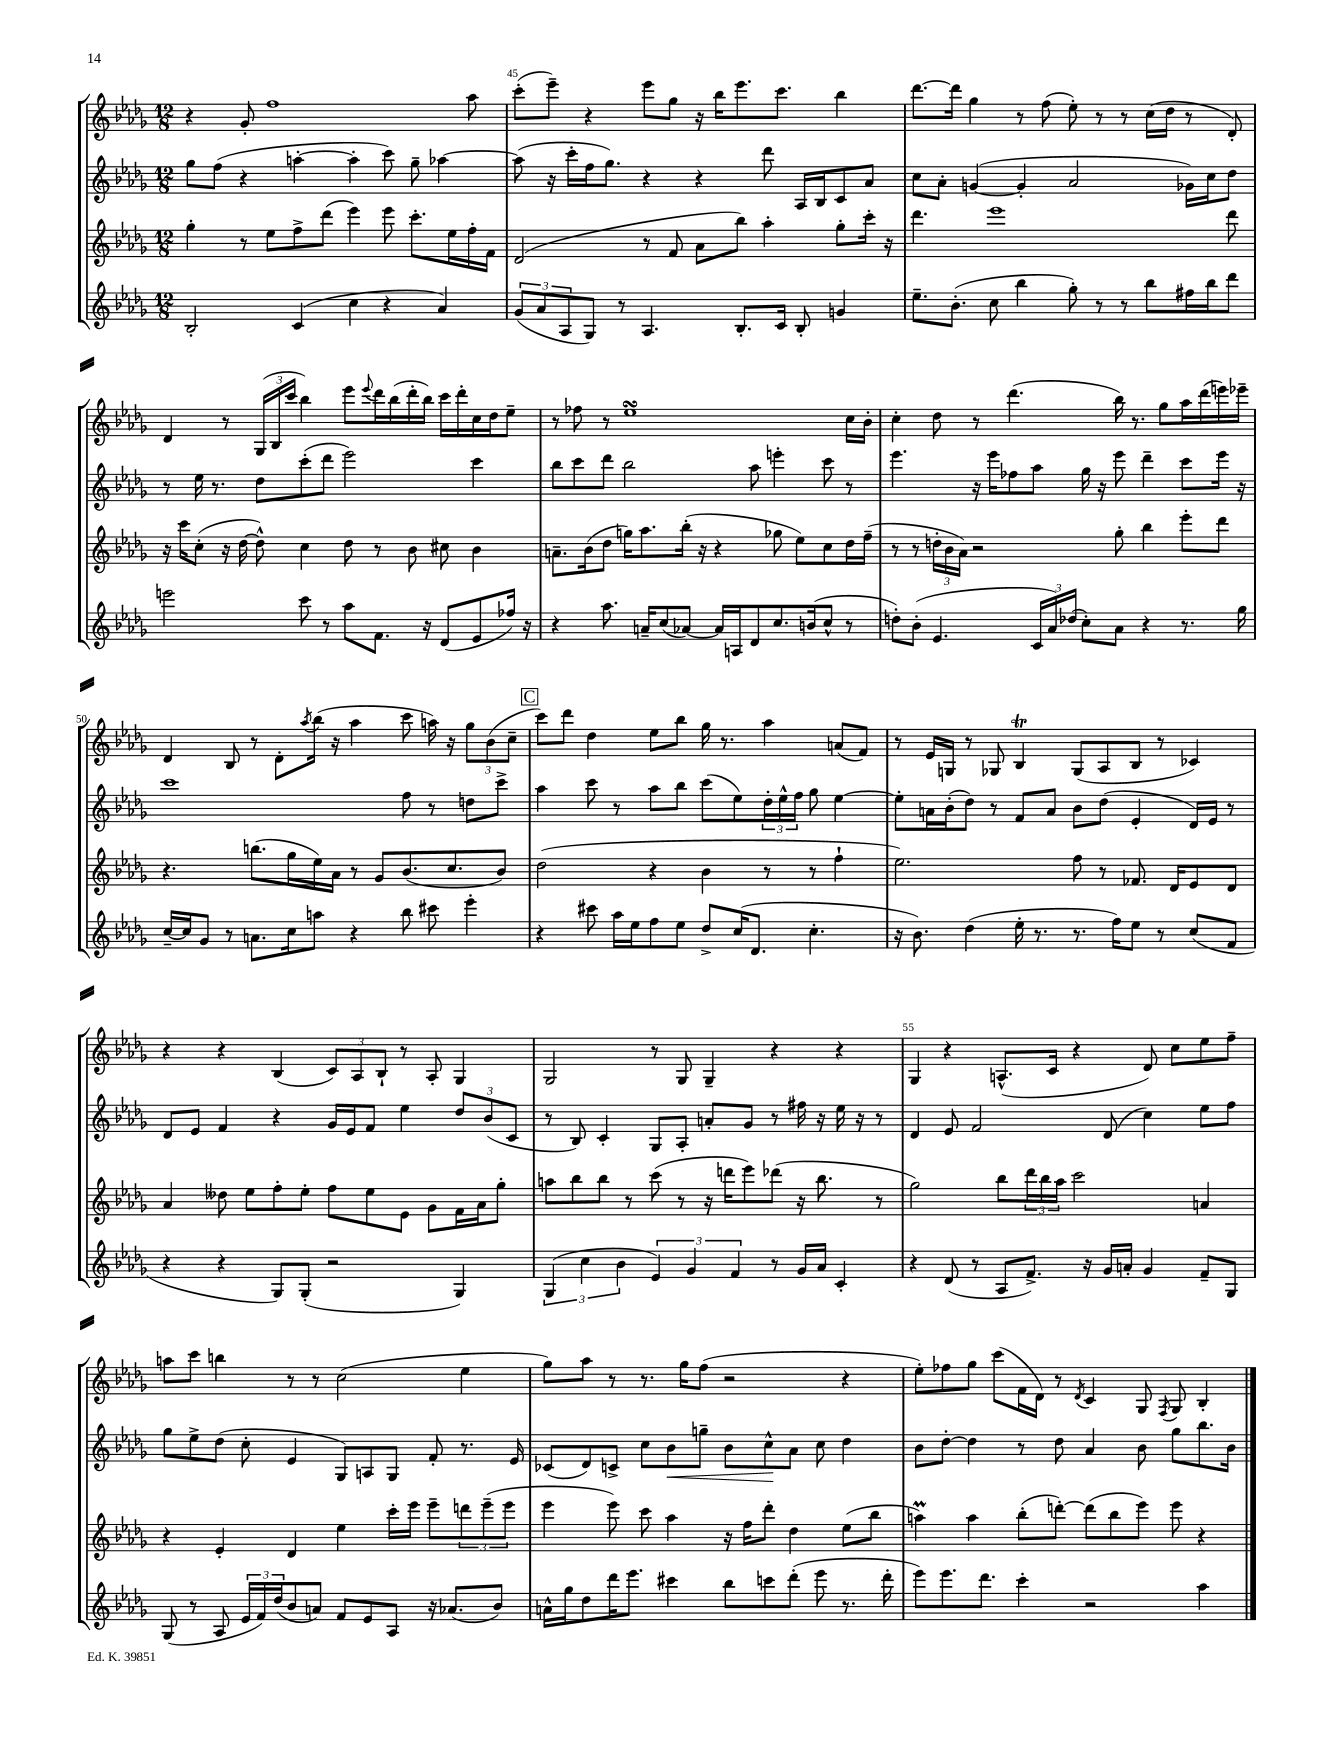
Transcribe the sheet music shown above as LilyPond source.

<<
\new StaffGroup <<
\new Staff = "s0" {
    \clef treble \key des \major \numericTimeSignature \time 12/8
    r4 ges'8-. f''1 aes''8 |
    c'''8-.( ees'''8--) r4 ees'''8 ges''8 r16 bes''16 ees'''8. c'''8. bes''4 |
    des'''8.~ des'''16 ges''4 r8 f''8( ees''8-.) r8 r8 c''16( des''16 r8 des'8-.) |
    des'4 r8 \tuplet 3/2 { ges16( bes16 c'''16 } bes''4) ees'''8 \appoggiatura { ees'''8 } des'''16 bes''16( des'''16-. bes''16) c'''16 des'''16-. c''16 des''16 ees''8-- |
    r8 fes''8 r8 ees''1\turn c''16 bes'16-. |
    c''4-. des''8 r8 des'''4.( bes''16) r8. ges''8 aes''16 des'''16( e'''16) ees'''16-- |
    des'4 bes8 r8 des'8-. \acciaccatura { aes''8 } bes''16( r16 aes''4 c'''8 a''16) r16 \tuplet 3/2 { ges''8 bes'8( c''8-- } |
    \mark \markup { \box "C" } c'''8) des'''8 des''4 ees''8 bes''8 ges''16 r8. aes''4 a'8( f'8) |
    r8 ees'16 g16 r8 ges8 bes4\trill ges8( aes8 bes8 r8 ces'4) |
    r4 r4 bes4( \tuplet 3/2 { c'8) aes8 bes8-! } r8 aes8-. ges4 |
    ges2 r8 ges8 ges4-- r4 r4 |
    ges4 r4 a8.-^( c'16 r4 des'8) c''8 ees''8 f''8-- |
    a''8 c'''8 b''4 r8 r8 c''2( ees''4 |
    ges''8) aes''8 r8 r8. ges''16 f''8( r2 r4 |
    ees''8-.) fes''8 ges''8 c'''8( f'16 des'16) r8 \acciaccatura { des'8 } c'4 ges8 \acciaccatura { f8 } ges8 bes4-. \bar "|." |
}
\new Staff = "s1" {
    \clef treble \key des \major \numericTimeSignature \time 12/8
    ges''8 f''8( r4 a''4~-. a''4-. c'''8) ges''8-- aes''4~ |
    aes''8( r16 c'''16-. f''16 ges''8.) r4 r4 des'''8 aes16 bes16 c'8 aes'8 |
    c''8 aes'8-. g'4~( g'4-. aes'2 ges'16) c''16 des''8 |
    r8 ees''16 r8. des''8 c'''8-.( des'''8 ees'''2) c'''4 |
    bes''8 c'''8 des'''8 bes''2 aes''8 e'''4-. c'''8 r8 |
    ees'''4. r16 ees'''16 fes''8 aes''8 ges''16 r16 ees'''8 des'''4-- c'''8 ees'''16 r16 |
    c'''1 f''8 r8 d''8 c'''8-> |
    \mark \markup { \box "C" } aes''4 c'''8 r8 aes''8 bes''8 c'''8( ees''8) \tuplet 3/2 { des''16-. ees''16-^ f''16 } ges''8 ees''4~ |
    ees''8-. a'16 bes'16-.( des''8) r8 f'8 a'8 bes'8 des''8( ees'4-. des'16) ees'16 r8 |
    des'8 ees'8 f'4 r4 ges'16 ees'16 f'8 ees''4 \tuplet 3/2 { des''8 bes'8( c'8 } |
    r8 bes8) c'4-. ges8 aes8-. a'8-. ges'8 r8 fis''16 r16 ees''16 r16 r8 |
    des'4 ees'8 f'2 des'8( c''4) ees''8 f''8 |
    ges''8 ees''8-> des''8( c''8-. ees'4 ges8) a8 ges8 f'8-. r8. ees'16 |
    ces'8( des'8) c'8-> c''8 bes'8\< g''8-- bes'8 c''8-^\! aes'8 c''8 des''4 |
    bes'8 des''8~-. des''4 r8 des''8 aes'4 bes'8 ges''8 bes''8. bes'16 \bar "|." |
}
\new Staff = "s2" {
    \clef treble \key des \major \numericTimeSignature \time 12/8
    ges''4-. r8 ees''8 f''8-> des'''8( ees'''4) ees'''8 c'''8.-. ees''16 f''16-. f'16 |
    des'2( r8 f'8 aes'8 bes''8) aes''4-. ges''8-. c'''16-. r16 |
    des'''4. ees'''1 des'''8 |
    r16 c'''16 c''8-.( r16 des''16~ des''8-^) c''4 des''8 r8 bes'8 cis''8 bes'4 |
    a'8.-- bes'16( des''8 g''16) aes''8. bes''16-.( r16 r4 ges''8 ees''8) c''8 des''16 f''16--( |
    r8 r8 \tuplet 3/2 { d''16-. bes'16 aes'16) } r2 ges''8-. bes''4 ees'''8-. des'''8 |
    r4. b''8.( ges''16 ees''16) aes'16 r8 ges'8 bes'8.( c''8. bes'8) |
    \mark \markup { \box "C" } des''2( r4 bes'4 r8 r8 f''4-! |
    ees''2.) f''8 r8 fes'8. des'16 ees'8 des'8 |
    aes'4 deses''8 ees''8 f''8-. ees''8-. f''8 ees''8 ees'8 ges'8 f'16 aes'16 ges''8-. |
    a''8 bes''8 bes''8 r8 c'''8( r8 r16 d'''16 ees'''8) des'''8( r16 bes''8. r8 |
    ges''2) bes''8 \tuplet 3/2 { des'''16 bes''16 aes''16 } c'''2 a'4 |
    r4 ees'4-. des'4 ees''4 c'''16-. ees'''16 ees'''8-- \tuplet 3/2 { d'''8 ees'''8--( ees'''8 } |
    ees'''4 ees'''8) c'''8 aes''4 r16 f''16 des'''8-. des''4 ees''8( bes''8 |
    a''4\prall) a''4 bes''8-.( d'''8~-.) d'''8( bes''8 ees'''8) ees'''8 r4 \bar "|." |
}
\new Staff = "s3" {
    \clef treble \key des \major \numericTimeSignature \time 12/8
    bes2-. c'4( c''4 r4 aes'4) |
    \tuplet 3/2 { ges'8( aes'8 aes8 } ges8) r8 aes4. bes8.-. c'16 bes8-. g'4 |
    ees''8.-- bes'8.-.( c''8 bes''4 ges''8-.) r8 r8 bes''8 fis''16 bes''16 des'''8 |
    e'''2 c'''8 r8 aes''8 f'8. r16 des'8( ees'8 fes''16) r16 |
    r4 aes''8. a'16-- c''8( aes'8~) aes'16 a16 des'8 c''8. b'16( c''8-^ r8 |
    d''8-.) bes'8-.( ees'4. \tuplet 3/2 { c'16 aes'16) des''16( } c''8-.) aes'8 r4 r8. ges''16 |
    c''16~-- c''16 ges'8 r8 a'8. c''16 a''8 r4 bes''8 cis'''8 ees'''4-. |
    \mark \markup { \box "C" } r4 cis'''8 aes''16 ees''16 f''8 ees''8 des''8-> c''16( des'8. c''4.-. |
    r16 bes'8.) des''4( ees''16-. r8. r8. f''16) ees''8 r8 c''8( f'8 |
    r4 r4 ges8) ges8-.( r2 ges4) |
    \tuplet 3/2 { ges4( c''4 bes'4 } \tuplet 3/2 { ees'4) ges'4 f'4 } r8 ges'16 aes'16 c'4-. |
    r4 des'8( r8 aes8 f'8.->) r16 ges'16 a'16-. ges'4 f'8-- ges8 |
    ges8( r8 aes8 \tuplet 3/2 { ees'16 f'16) des''16( } bes'8 a'8) f'8 ees'8 aes8 r16 aes'8.( bes'8) |
    a'16-^ ges''16 des''8 des'''16 ees'''8. cis'''4 bes''8 c'''8 des'''8-.( ees'''8 r8. des'''16-. |
    ees'''8) ees'''8. des'''8. c'''4-. r2 aes''4 \bar "|." |
}
>>
>>
\layout { \context { \Score currentBarNumber = #44 \override BarNumber.break-visibility = ##(#f #t #t) barNumberVisibility = #(every-nth-bar-number-visible 5) } }
